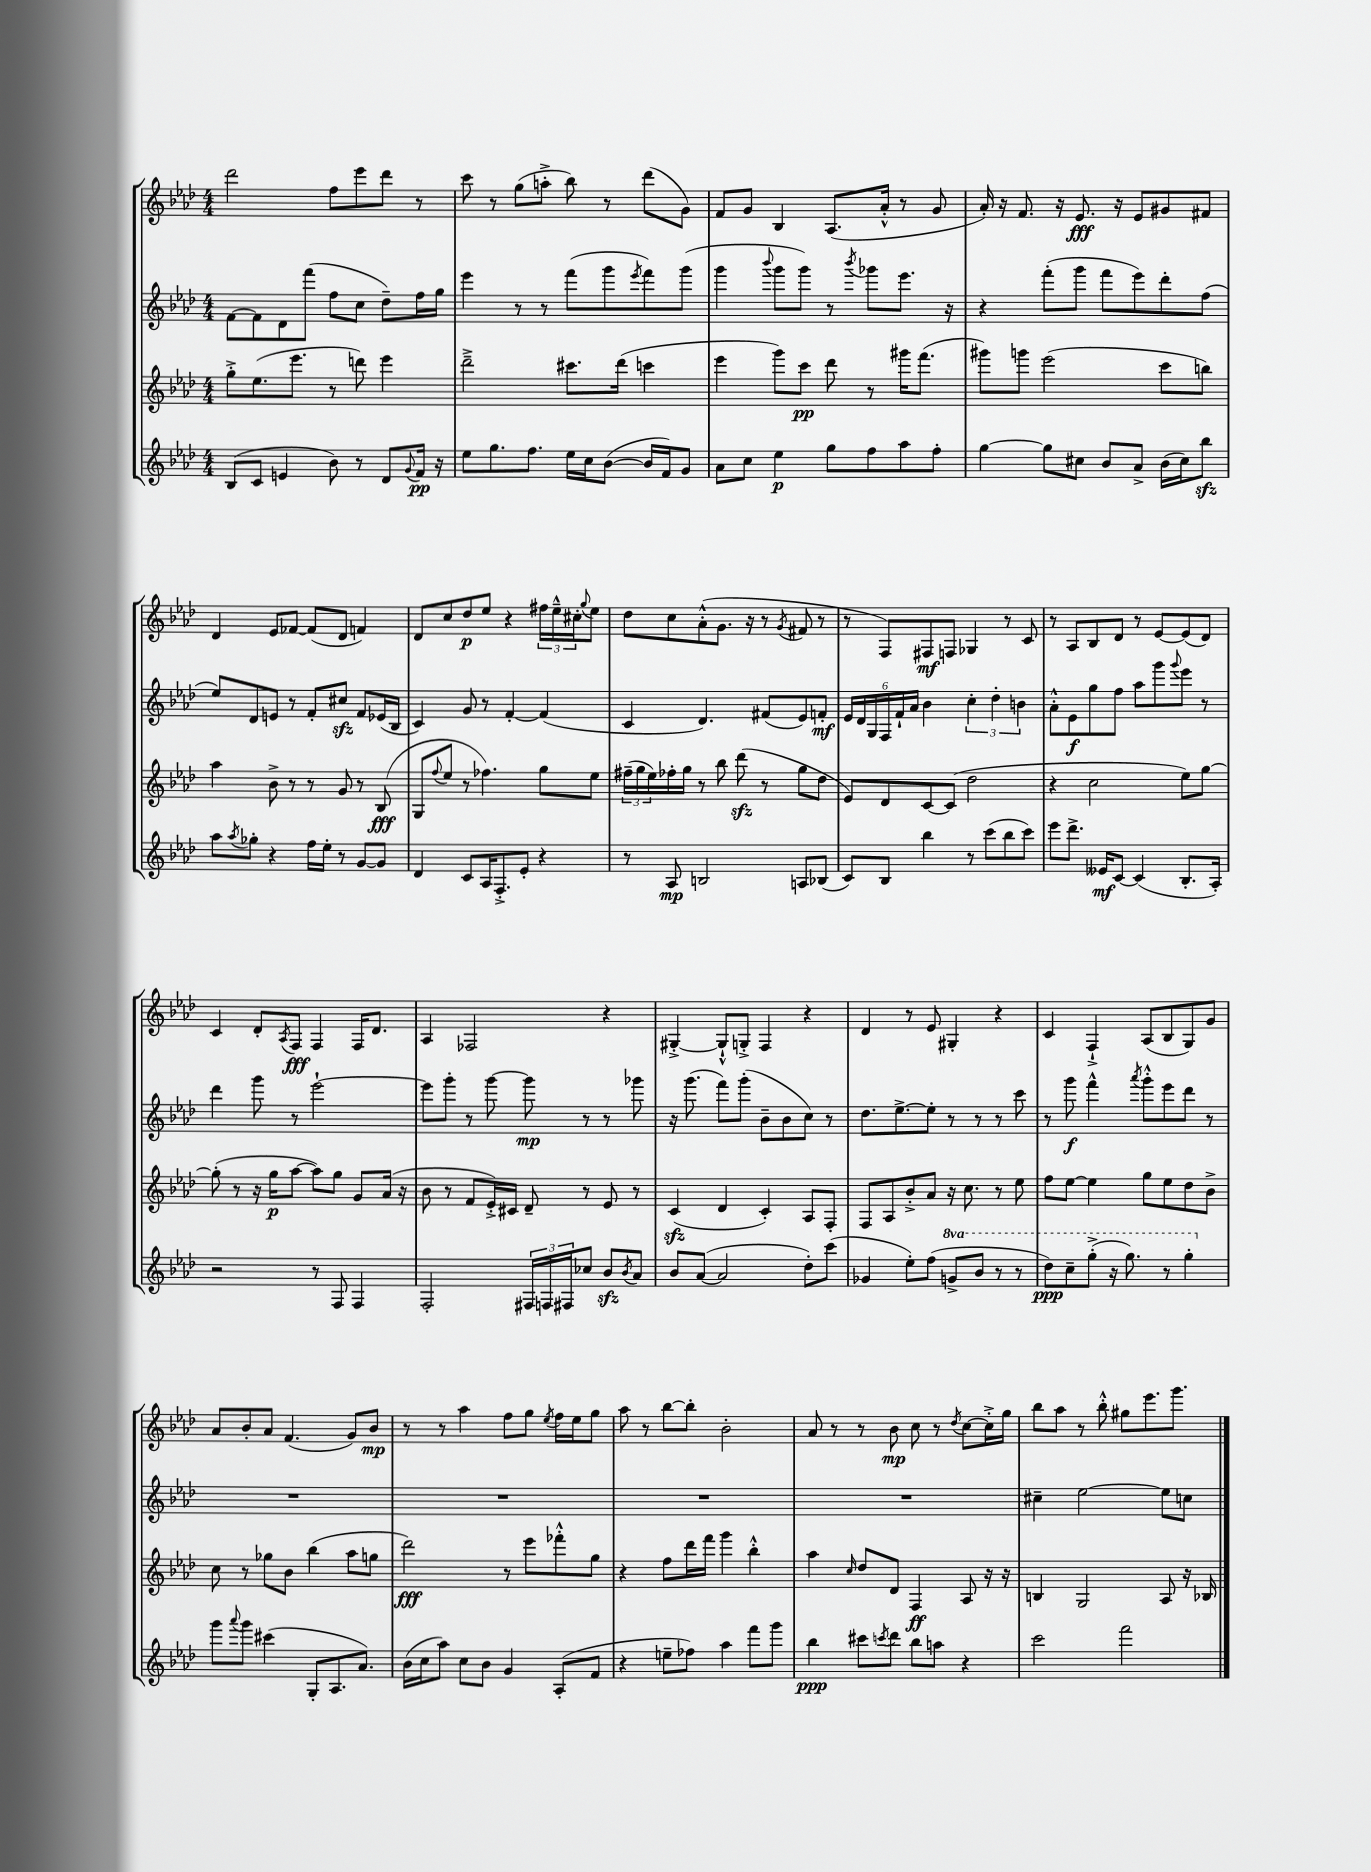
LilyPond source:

<<
\new StaffGroup <<
\new Staff = "s0" {
    \clef treble \key aes \major \numericTimeSignature \time 4/4
    des'''2 f''8 ees'''8 des'''8 r8 |
    c'''8 r8 g''8( a''8-.-> bes''8) r8 des'''8( g'8) |
    f'8 g'8 bes4 aes8.( aes'16-.-^ r8 g'8 |
    aes'16-.) r16 f'8. r16 ees'8.\fff r16 ees'8 gis'8 fis'8 |
    des'4 ees'8 fes'8~ fes'8( des'8 f'4) |
    des'8 c''8 des''8\p ees''8 r4 \tuplet 3/2 { fis''16 ees''16---^ cis''16-. } \appoggiatura { g''8 } ees''8 |
    des''8 c''8 aes'8-.-^( g'8. r16 r8 \acciaccatura { g'8 } fis'8 r8 |
    r8 f8) fis8\mf f8 ges4 r8 c'8 |
    r8 aes8 bes8 des'8 r8 ees'8~ ees'8( des'8) |
    c'4 des'8-. \acciaccatura { aes8 } f8\fff f4 f16 des'8. |
    aes4 fes2 r4 |
    gis4~-.-> gis8-!-^ g8-.-> f4 r4 |
    des'4 r8 ees'8 gis4-. r4 |
    c'4 f4-!-> aes8( bes8 g8) g'8 |
    aes'8 bes'8-. aes'8 f'4.( g'8) bes'8\mp |
    r8 r8 aes''4 f''8 g''8 \acciaccatura { ees''8 } f''16 ees''16 g''8 |
    aes''8 r8 bes''8~ bes''8-. bes'2-. |
    aes'8 r8 r8 bes'8\mp c''8 r8 \acciaccatura { des''8 } c''8~ c''16-.-> g''16 |
    bes''8 aes''8 r8 bes''8-.-^ gis''8 ees'''8. g'''8. \bar "|." |
}
\new Staff = "s1" {
    \clef treble \key aes \major \numericTimeSignature \time 4/4
    f'8~ f'8 des'8 f'''8( f''8 c''8 des''8--) f''16 g''16 |
    ees'''4 r8 r8 f'''8( g'''8 \acciaccatura { ees'''8 } f'''8) g'''8( |
    g'''4 \appoggiatura { bes'''8 } g'''8 g'''8) r8 \acciaccatura { bes'''8 } ges'''8 ees'''8. r16 |
    r4 f'''8-.( g'''8 f'''8 ees'''8) des'''8-. f''8( |
    ees''8) des'8 e'8 r8 f'8-. cis''8\sfz f'8 ees'16( bes16 |
    c'4) g'8 r8 f'4~-. f'4( |
    c'4 des'4.) fis'8( ees'8) f'8-.\mf |
    \tuplet 6/4 { ees'16 des'16 g16 f16 f'16-! aes'16 } bes'4 \tuplet 3/2 { c''4-. des''4-. b'4 } |
    aes'8-.-^ ees'8\f g''8 f''8 aes''8 g'''8 \appoggiatura { g'''8 } ees'''8 r8 |
    des'''4 g'''8 r8 ees'''2~-! |
    ees'''8 g'''8-. r8 g'''8~ g'''8\mp r8 r8 ges'''8 |
    r16 g'''8.( f'''8) g'''8-.( bes'8-- bes'8 c''8) r8 |
    des''8. ees''8.~-> ees''8-. r8 r8 r8 c'''8 |
    r8 g'''8\f f'''4-^ \acciaccatura { aes'''8 } g'''8-.-^ ees'''8 des'''8 r8 |
    R1 |
    R1 |
    R1 |
    R1 |
    cis''4-- ees''2~ ees''8 c''8 \bar "|." |
}
\new Staff = "s2" {
    \clef treble \key aes \major \numericTimeSignature \time 4/4
    g''8-.-> ees''8.( ees'''8. r8 d'''8) ees'''4 |
    des'''2---> cis'''8. des'''16( c'''4 |
    ees'''4 g'''8) c'''8\pp des'''8 r8 gis'''16 f'''8.( |
    gis'''8) g'''8 ees'''2( c'''8 b''8) |
    aes''4 bes'8-> r8 r8 g'8 r8 bes8\fff( |
    g8 \appoggiatura { f''8 } ees''8 r8 fes''4.) g''8 ees''8 |
    \tuplet 3/2 { fis''16--( g''16 ees''16) } fes''16-. g''16 r8 bes''8 des'''8\sfz( r8 g''8 des''8 |
    ees'8) des'8 c'8~ c'8( des''2 |
    r4 c''2 ees''8) g''8~ |
    g''8-.( r8 r16 g''16\p aes''8~ aes''8) g''8 g'8 aes'16( r16 |
    bes'8 r8 f'8 ees'16-.->) cis'16 des'8-- r8 ees'8 r8 |
    c'4\sfz( des'4 c'4-.) aes8 f8-. |
    f8 aes8 bes'8-.-> aes'8 r16 c''8. r8 ees''8 |
    f''8 ees''8~ ees''4 g''8 ees''8 des''8 bes'8-> |
    c''8 r8 ges''8 bes'8 bes''4( aes''8 g''8 |
    des'''2\fff) r8 ees'''8 fes'''8-.-^ g''8 |
    r4 f''8 des'''16 f'''16 g'''4 bes''4-.-^ |
    aes''4 \grace { c''16 } des''8 des'8 f4\ff aes8 r16 r16 |
    b4 g2 aes8 r16 bes16 \bar "|." |
}
\new Staff = "s3" {
    \clef treble \key aes \major \numericTimeSignature \time 4/4 \set Staff.ottavationMarkups = #ottavation-simple-ordinals
    bes8( c'8 e'4 bes'8) r8 des'8 \appoggiatura { g'8 } f'16\pp r16 |
    ees''8 g''8. f''8. ees''16 c''16 bes'8~( bes'16 f'16) g'8 |
    aes'8 c''8 ees''4\p g''8 f''8 aes''8 f''8-. |
    g''4~ g''8 cis''8 bes'8 aes'8-> bes'16( cis''16) bes''8\sfz |
    aes''8 \acciaccatura { aes''8 } ges''8-. r4 f''16 ees''16-. r8 g'8~ g'8 |
    des'4 c'8 aes16 f8.-.-> ees'8-. r4 |
    r8 aes8\mp b2 a8 bes8( |
    c'8) bes8 bes''4 r8 c'''8( bes''8 c'''8) |
    ees'''8 des'''8.-> eeses'16\mf c'8~ c'4( bes8.-. aes16-.) |
    r2 r8 f8 f4 |
    f2-. \tuplet 3/2 { fis16 f16 fis16 } ces''8 bes'8\sfz \acciaccatura { bes'8 } aes'8 |
    bes'8 aes'8~( aes'2 des''8-.) c'''8( |
    ges'4 ees''8-.) f''8( \ottava #1 g''!8-> bes''8 r8 r8 |
    des'''8\ppp) c'''8-- g'''8-.->( r16 g'''8.) r8 g'''4-. \ottava #0 |
    g'''8 \appoggiatura { aes'''8 } g'''8 cis'''4( g8-. aes8. aes'8.) |
    bes'16( c''16 aes''8) c''8 bes'8 g'4 aes8-.( f'8 |
    r4 e''8-- fes''8) aes''4 f'''8 g'''8 |
    bes''4\ppp cis'''8 \acciaccatura { c'''8 } des'''8 bes''8 a''8 r4 |
    c'''2 f'''2 \bar "|." |
}
>>
>>
\layout { \context { \Score \remove "Bar_number_engraver" } }
